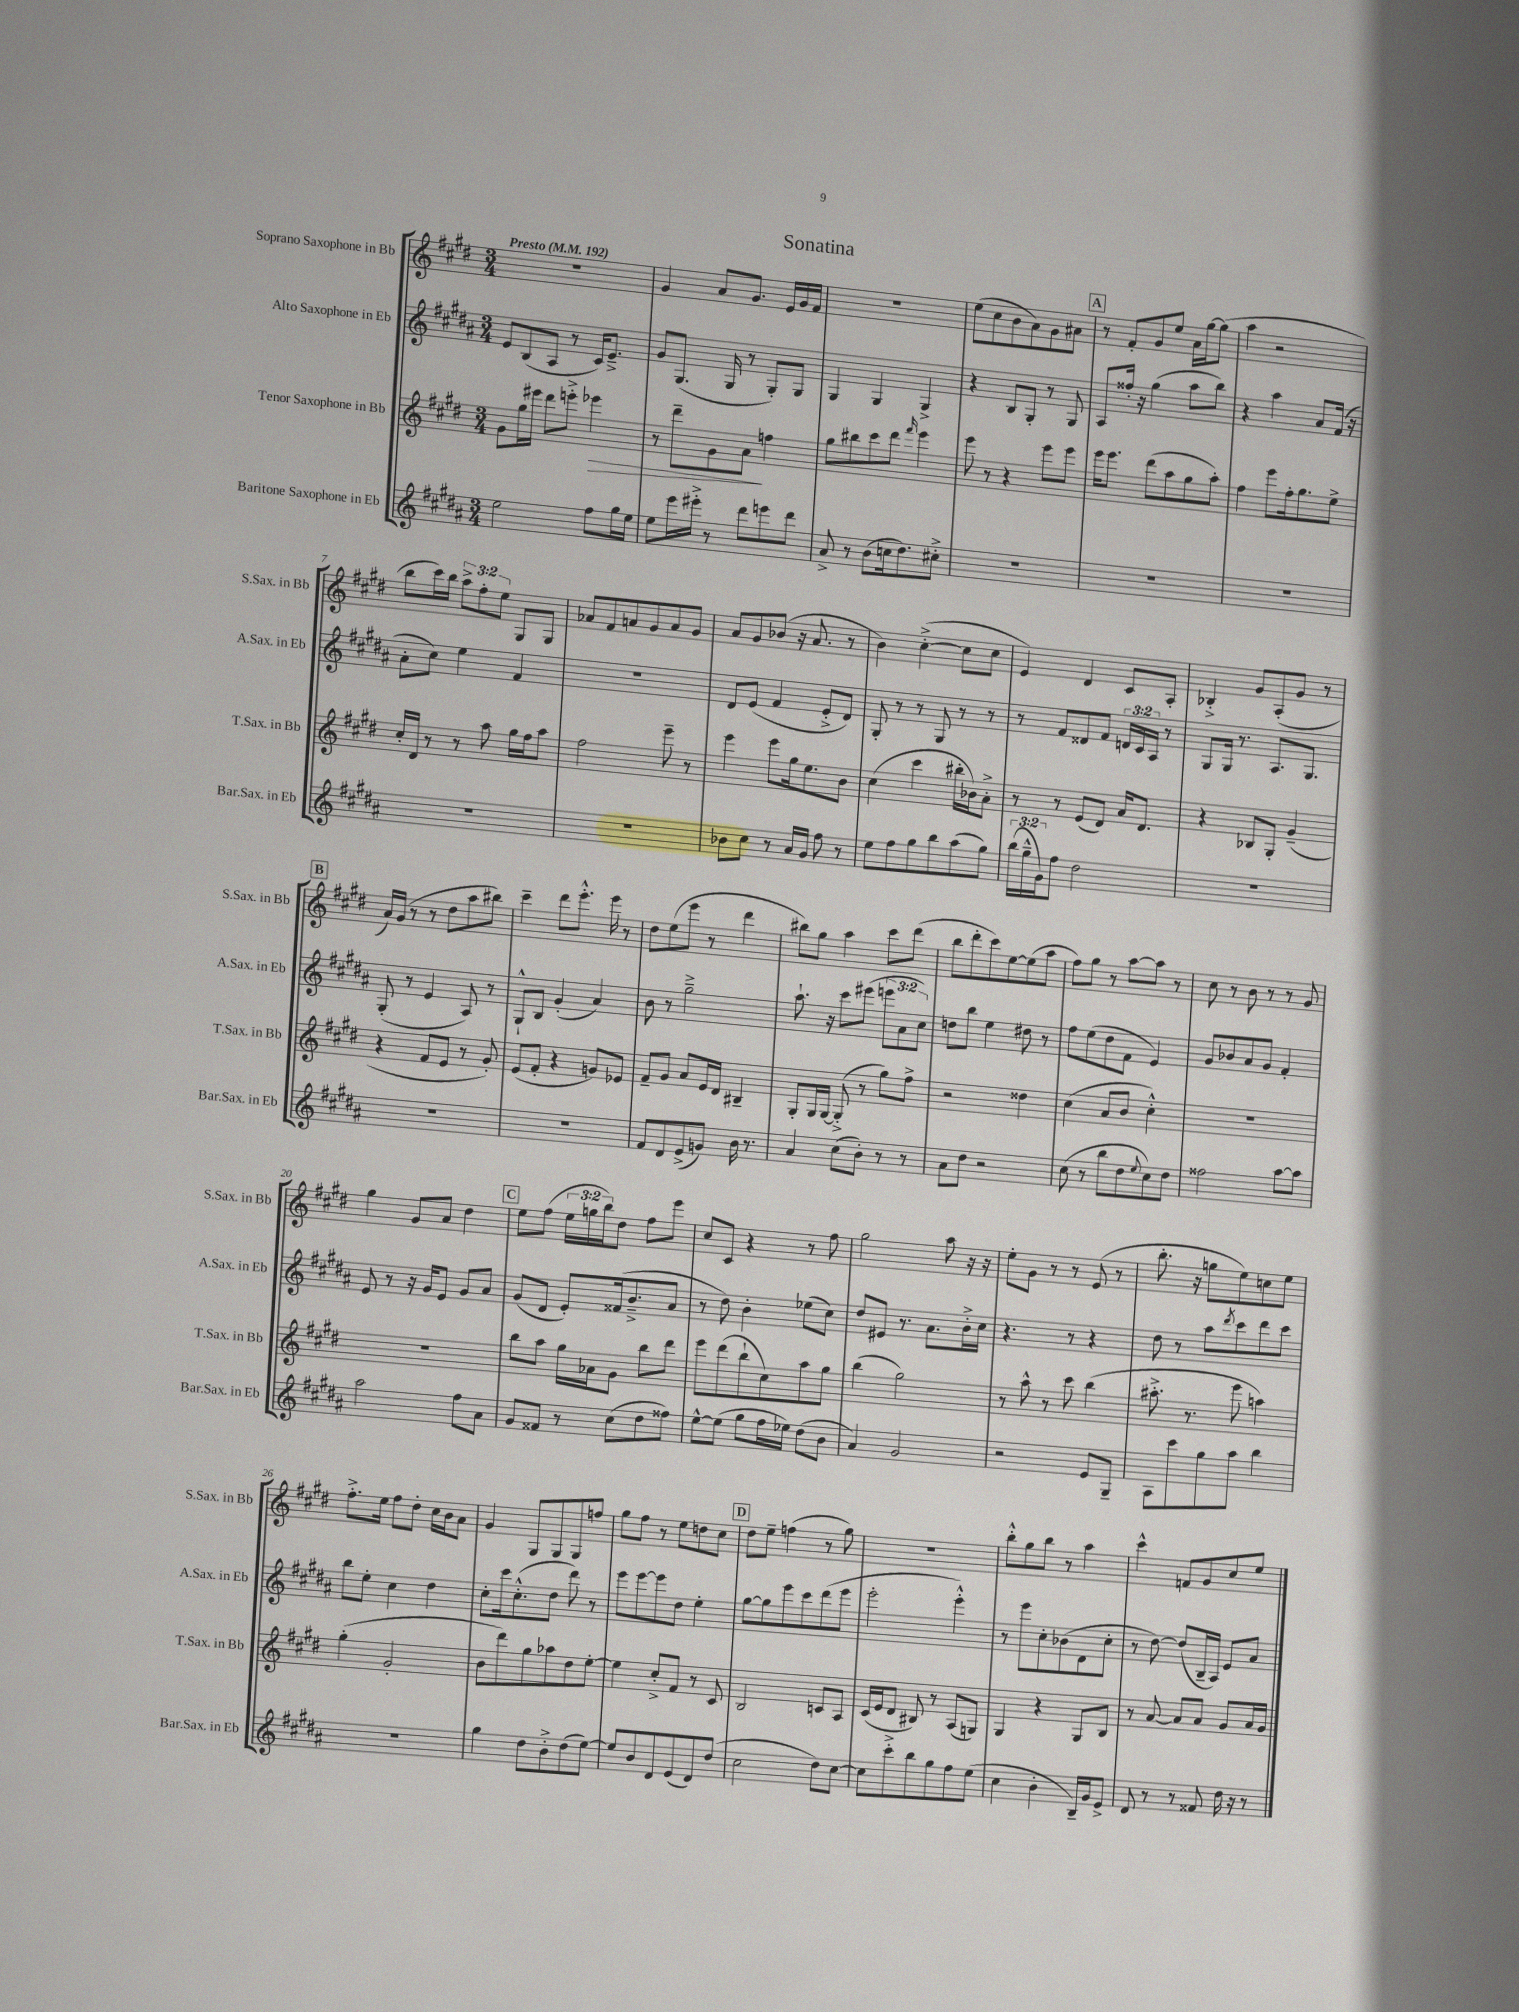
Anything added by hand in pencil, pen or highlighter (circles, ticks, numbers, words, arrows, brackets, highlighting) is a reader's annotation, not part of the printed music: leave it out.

**kern	**kern	**kern	**kern
*staff4	*staff3	*staff2	*staff1
*clefG2	*clefG2	*clefG2	*clefG2
*k[f#c#g#d#a#]	*k[f#c#g#d#]	*k[f#c#g#d#a#]	*k[f#c#g#d#]
*M3/4	*M3/4	*M3/4	*M3/4
*MM192	*MM192	*MM192	*MM192
2ee\	8g#\L	8e/L	2.r
.	16gg#\L	(8B/	.
.	16eee#\JJ	.	.
.	8ddd#\L	8A#/J	.
.	8eee'^\J	8r	.
8ff#\L	4eee-\	16c#/LK)	.
.	.	8.e~^/J	.
16gg#\L	.	.	.
16ee\JJ	.	.	.
=	=	=	=
8ee\L	8r	8g#/L	4g#/
16eee\L	8ddd#~\L	(8.G#/J	.
16eee#'^\JJ	.	.	.
8r	8g#\	.	8a/L
.	.	16G#/	.
8ddd#\L	8a\J	8r	8.g#/J
8eee\	4ff\	8G#'/L)	.
.	.	.	16e/LL
8ddd#\J	.	8G#/J	16g#/
.	.	.	16f#/JJ
=	=	=	=
8a#^/	8gg#\L	4G#/	2.r
8r	8bb#\	.	.
(8b\L	8ccc#\	4G#/	.
16cc\k	8ddd#\J	.	.
8.dd#\)	.	.	.
.	16qqfff#/	.	.
.	4eee\	4G#^/	.
8cc#'^\J	.	.	.
=	=	=	=
2.r	8eee\	4r	(8ee\L
.	8r	.	8cc#\
.	4r	8B/L	8b\
.	.	8G#'/J	8a\)
.	8eee\L	8r	8g#\
.	8eee\J	8G#/	8a#\J
=	=	=	=
2.r	16eee\LK	8A#/L	8r
.	8.eee\J	.	.
.	.	16ff##'/Jk	8f#'/L
.	.	16r	.
.	(8ddd#\L	(4gg#\	8g#/
.	8aa\	.	8ee/J
.	8gg#\	8aa#\L	16a\LL
.	.	.	[16gg#\J
.	8aa'\J)	8bb\J)	(8gg#\]J
=	=	=	=
2.r	4ff#\	4r	4aa\
.	8eee\L	4aa#\	2r
.	16ff#'\k	.	.
.	8.gg#\	.	.
.	.	8a#/L	.
.	8ee^\J	(16f#/Jk	.
.	.	16r	.
=	=	=	=
2.r	16cc#'/LL	8a#'\L	8bb\L
.	16d#/JJ	.	.
.	8r	8cc#\J)	16ccc#\L)
.	.	.	16bb\JJ
.	8r	4ee\	12aa^\L
.	.	.	12ff#'\
.	8aa\	.	.
.	.	.	12ee\J
.	16gg#\LL	4f#/	8G#/L
.	16ff#\J	.	.
.	8aa\J	.	8G#/J
=	=	=	=
2.r	2ff#\	2.r	8a-/L
.	.	.	8f#/
.	.	.	8a/
.	.	.	8g#/
.	8eee~\	.	8a/
.	8r	.	8g#/J
=	=	=	=
8b-\L	4eee\	8d#/L	8a/L
8cc#\J	.	(8e/J	8g#/
8r	8eee\L	4f#/	(8b-/J
16a#/LL	16gg#\k	.	16r
16g#/JJ	8.ee\	.	8.a/
8ff#\	.	8e'^/L	.
8r	8b\J	8d#/J)	8r
=	=	=	=
8ee\L	(4cc#\	8G#'/	4b\)
8ff#\	.	8r	.
8gg#\	4ccc#\	8r	([4cc#'^\
8bb\	.	8G#/	.
(8aa#\	16bb#'\LL	8r	8cc#\]L
.	16b-\J)	.	.
8gg#\J)	8a'^\J	8r	8cc#\J
=	=	=	=
(24bb\LL	8r	8r	4e/)
24gg#~^^\	.	.	.
24g#\J)	.	.	.
8ff#\J	8r	8f#/L	.
2dd#\	(8e/L	8d##/	4d#/
.	8d#/J)	8f#/J	.
.	16a/LK	24d/LL	8c#/L
.	.	24c#/	.
.	8.d#/J	.	.
.	.	24A#/JJ	.
.	.	8r	8A'/J
=	=	=	=
2.r	4r	8G#/L	4B-'^/
.	.	16G#/Jk	.
.	.	8.r	.
.	8B-/L	.	8g#/L
.	8G#'/J	8.A#/L	(8A'/
.	(4g#~/	.	8g#/J
.	.	8.G#/J	.
.	.	.	8r
=	=	=	=
2.r	4r	(8G#'/	16a/LL)
.	.	.	(16g#/JJ
.	.	8r	8r
.	8f#/L	4e/	8r
.	8e/J	.	8dd#\L
.	8r	8A#/)	8aa\
.	8g#'/)	8r	8bb#\J)
=	=	=	=
2.r	(8e/L	8G#`^^/L	4ccc#~\
.	8f#'/J	8B/J	.
.	4r	(4g#'/	8ddd#\L
.	.	.	8.eee'^^\J
.	8g/L)	4a#/)	.
.	.	.	16eee\
.	8e-/J	.	8r
=	=	=	=
8f#/L	8f#~/L	8b\	8dd#\L
8d#/	8g#/J	8r	(8ee\
(8e^/	8a/L	2gg#~^\	8eee\J
8g/J)	16e/L	.	8r
.	16d#/JJ	.	.
16b\	4B#~/	.	4ddd#\
8.r	.	.	.
=	=	=	=
4a#/	8G#'/L	8.aa#`\	8bb#\L)
.	16G#/L	.	8gg#\J
.	[16G#/JJ	16r	.
(8cc#\L	(8G#'^/]	8ccc#\L	4aa\
8b'\J)	8r	(8eee#\J	.
8r	8gg#\L)	12eee\L	8ccc#\L
.	.	12a#\	.
8r	8ff#^\J	.	(8ddd#\J
.	.	12cc#\J)	.
=	=	=	=
8a#\L	2r	8dd\L	8bb\L
8dd#\J	.	8bb\J	8ddd#'\
2r	.	4ee\	8ccc#\)
.	.	.	[8ee\
.	4dd##\	8dd#\	(8ee\]
.	.	8r	8aa\J
=	=	=	=
(8cc#\	(4cc#\	8ff#\L	8ff#\L)
8r	.	(8ee\	8gg#\J
8bb\L	8a/L	8dd#\	8r
8dd#\	8b/J	8f#\J	[8aa\L
8qqee/	.	.	.
8cc#\)	4cc#'^^\)	4e/)	8aa\]J
8dd#\J	.	.	8r
=	=	=	=
2ff##\	2.r	8g#/L	8cc#\
.	.	8b-/	8r
.	.	8a#/	8b\
.	.	8g#/J	8r
[8aa#\L	.	4f#'/	8r
8aa#\]J	.	.	8g#/
=	=	=	=
2aa#\	2.r	8e/	4gg#\
.	.	8r	.
.	.	16r	8g#/L
.	.	16g#/LK	.
.	.	8e/J	8a/J
8ff#\L	.	8g#/L	4dd#\
8a#\J	.	8a#/J	.
=	=	=	=
8g#/L	8bb\L	(8g#/L	8ee\L
8f##/J	8aa\J	8d#/J	(8ff#\J
8r	16gg#\LL	8e'/L)	24ee\LL
.	.	.	24gg\
.	16a-\J	.	.
.	.	.	24bb\J)
(8cc#\L	8g#\J	(16f##/k	8dd#\J
.	.	8.b~^/	.
8dd#\	8bb\L	.	8ff#\L
8ff##\J)	8ddd#\J	8a#/J	8eee\J
=	=	=	=
[8ee^^\L	8eee\L	8r	8cc#/L
(8ee\]J	(8ddd#\	8dd#\)	8c#/J
8gg#\L	8bb`\	4b'\	4r
16ff#\L	8cc#\)	.	.
16ee-\JJ)	.	.	.
(8dd#\L	8aa\	(8ee-\L	8r
8b\J	8gg#\J	8cc#\J)	8ff#\
=	=	=	=
4a#/)	(4bb\	8dd#/L	2gg#\
.	.	8e#/J	.
2g#/	2gg#\)	8.r	.
.	.	8.a#\L	.
.	.	.	8aa\
.	.	16b'^\L	16r
.	.	16cc#\JJ	16r
=	=	=	=
2r	8r	4.r	8ee'\L
.	8aa^^\	.	8g#\J
.	8r	.	8r
.	8ccc#\	8r	8r
8e/L	(4bb\	4r	(8e/
8G#~/J	.	.	8r
=	=	=	=
8A#\L	8.aa#'^\	8dd#\	8.bb'\
8ccc#\	.	8r	.
.	8.r	.	16r
8gg#\	.	8aa#\L	8gg\L
.	.	8qddd#/	.
8aa#\J	8eee\	8ccc#\	8ee\)
4bb\	4aa\)	8ddd#\	8cc\
.	.	8ccc#\J	8ee\J
=	=	=	=
2.r	(4gg#'\	8bb\L	8.ff#'^\L
.	.	8ee'\J	.
.	.	.	16ee\Jk
.	2g#'/	4cc#\	8ff#\L
.	.	.	8dd#'\J
.	.	4dd#\	16cc#\LL
.	.	.	16b\J
.	.	.	8a\J
=	=	=	=
4gg#\	8b\L	8cc#'\L	4g#/
.	8ddd#\)	16ccc#\k	.
.	.	(8.cc#'^^\	.
8dd#\L	8gg#\	.	8G#/L
8b'^\	8aa-\	8dd#\J	8G#/
(8dd#\	8dd#\	8ddd#\)	8G#/
[8ee\J)	[8ee'\J	8r	8ff/J
=	=	=	=
8ee/]L	4ee\]	8eee\L	8gg#\L
8b/	.	[8eee\	8ff#\J
8d#/	8cc#'^/L	8eee\]	8r
(8e/	8f#/J	8dd#\J	8ee\L
8d#/)	8r	4ee'\	8dd\
(8dd#/J	8c#/	.	8cc#\J
=	=	=	=
2cc#\	2B/	[8gg#\L	8dd#\L
.	.	8gg#\]	8ee~\J
.	.	8eee\	(4ff\
.	.	8ccc#\	.
8dd#\L)	8c/L	(8ddd#\	8r
[8cc#\J	8A/J	8eee\J	8gg#\)
=	=	=	=
8cc#\]L	(16c#/LL	2eee'\	2.r
.	16e/J	.	.
8ccc#'^\	8d#/J	.	.
8bb\	8B#/)	.	.
8gg#\	8r	.	.
8ff#\	(8A/L	4eee'^^\)	.
(8ee\J	8G/J)	.	.
=	=	=	=
4cc#\	4G#/	8r	8bb'^^\L
.	.	8eee\L	8gg#\
4b'\	4r	8cc#'\	8bb\J
.	.	(8b-\	8r
16B~/LL)	8G#/L	8d#\	4aa\
16g#/J	.	.	.
8e^/J	8B/J	8cc#'\J	.
=	=	=	=
8d#/	8r	8r	4ccc#^^\
8r	[8a/	[8dd#\)	.
8r	8a/]L	(8dd#/]L	8f/L
8f##/	8a/J	16B~/L	8g#/
.	.	16A#/JJ)	.
16dd#\	8g#/L	8e/L	8cc#/
16r	.	.	.
8r	16a/L	8a#/J	8ee/J
.	16g#/JJ	.	.
==	==	==	==
*-	*-	*-	*-
